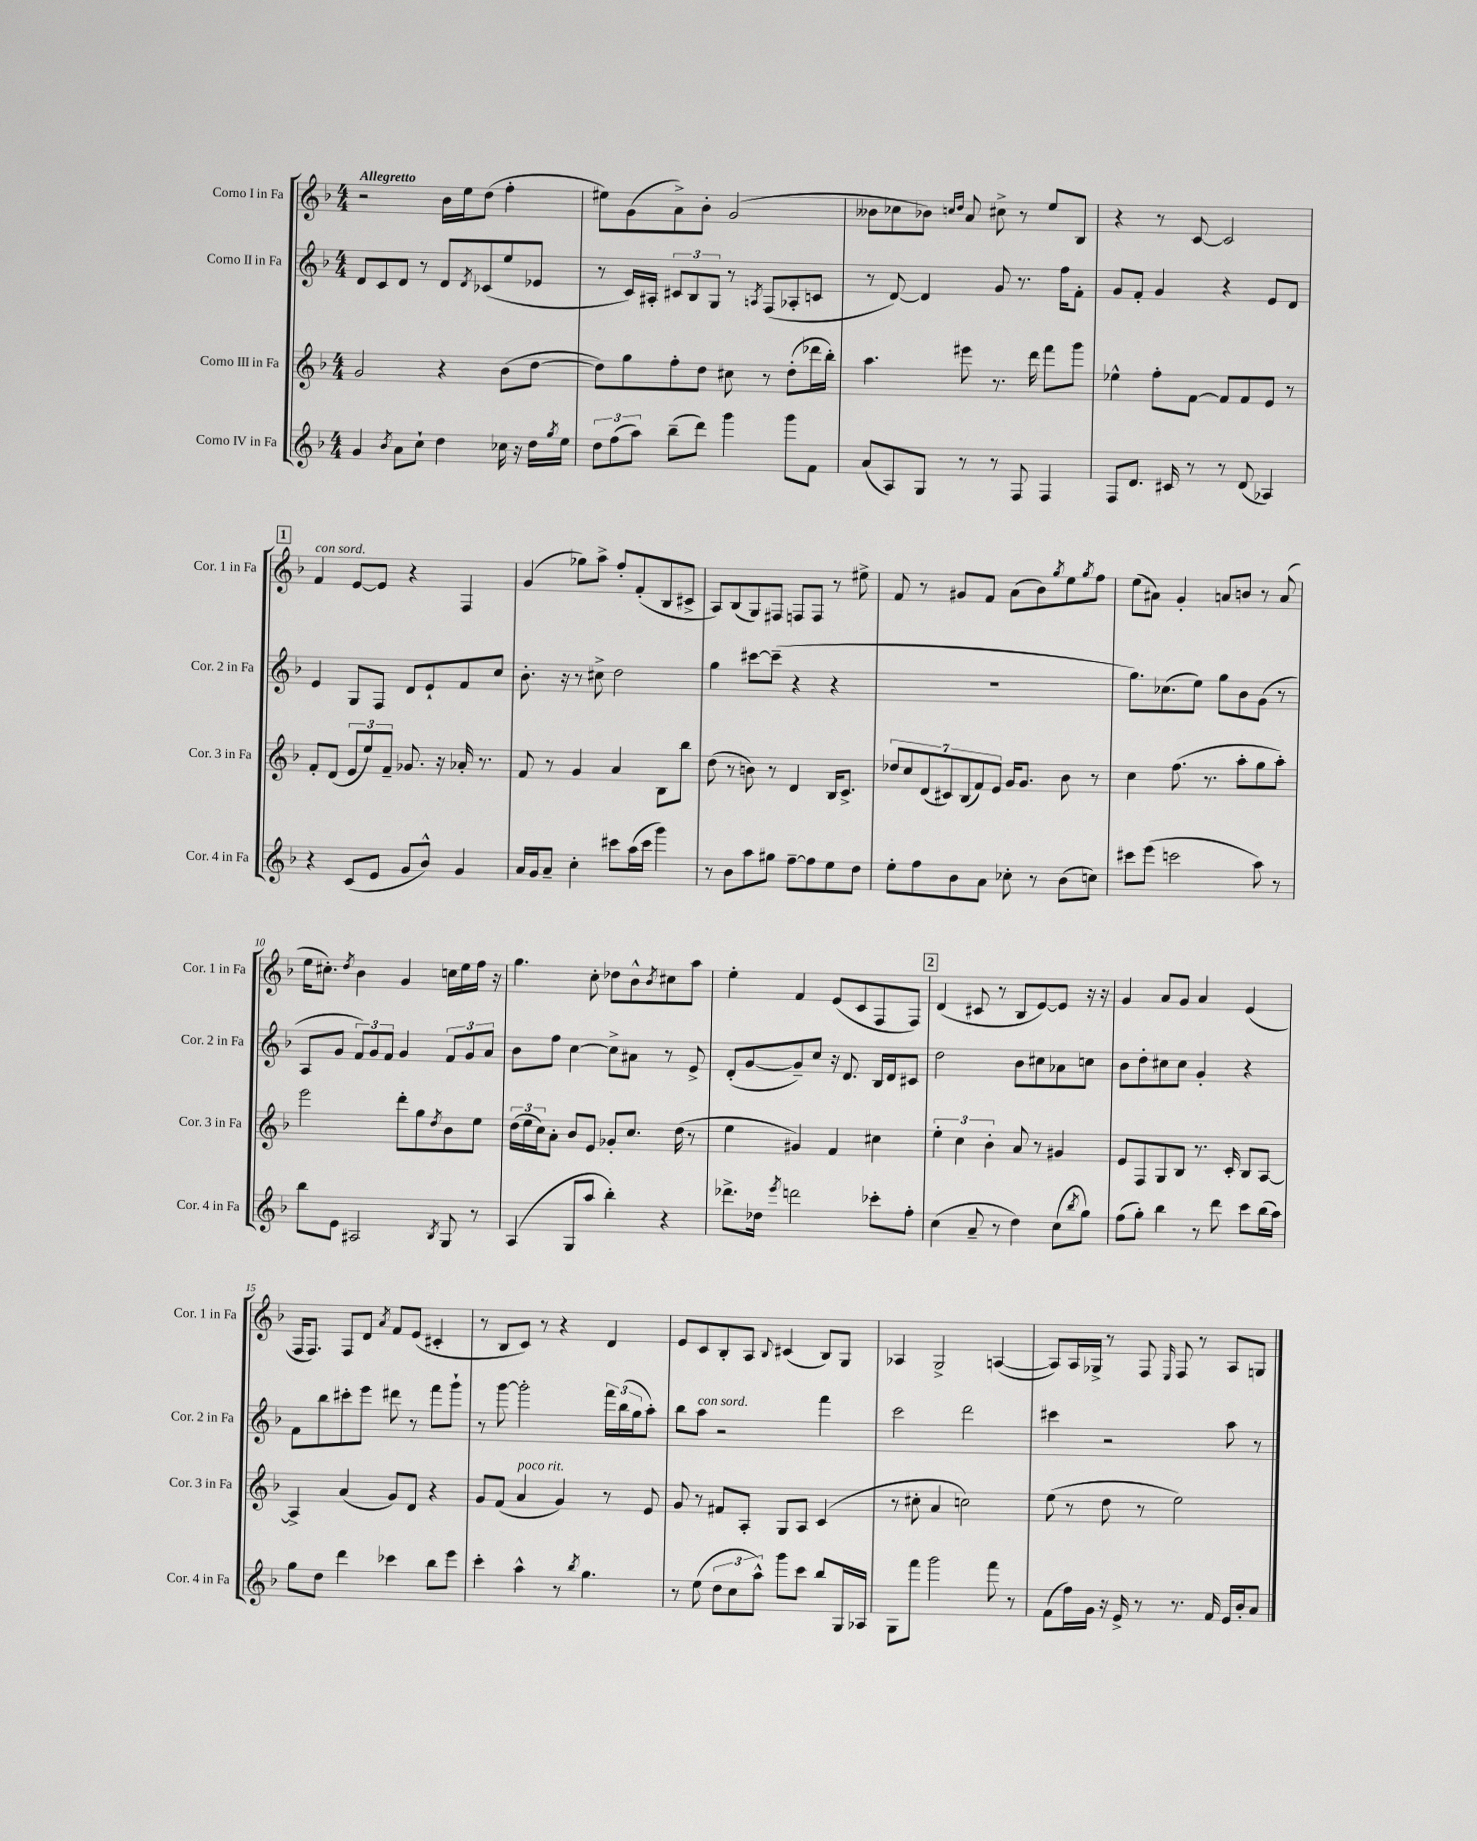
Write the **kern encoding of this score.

**kern	**kern	**kern	**kern
*part4	*part3	*part2	*part1
*staff4	*staff3	*staff2	*staff1
*I"Corno IV in Fa	*I"Corno III in Fa	*I"Corno II in Fa	*I"Corno I in Fa
*I'Cor. 4 in Fa	*I'Cor. 3 in Fa	*I'Cor. 2 in Fa	*I'Cor. 1 in Fa
*clefG2	*clefG2	*clefG2	*clefG2
*k[b-]	*k[b-]	*k[b-]	*k[b-]
*M4/4	*M4/4	*M4/4	*M4/4
=1	=1	=1	=1
!	!	!	!LO:TX:a:B:t=Allegretto
4g/	2g/	8d/L	2r
.	.	8c/	.
8qb-/	.	.	.
8a\L	.	8d/J	.
8cc`\J	.	8r	.
4dd\	4r	8d/L	16b-\LL
.	.	.	16ee\J
.	.	8qd/	.
.	.	(8c-X/	(8dd\J
16cc-X\	(8b-\L	8ee/	4ff'\
16r	.	.	.
16dd\LL	[8dd\J	8e-X/J	.
8qgg/	.	.	.
16ee\JJ	.	.	.
=2	=2	=2	=2
12dd\L	8dd\L])	8r	8ee#X\L)
(12ff\	.	.	.
.	8gg\	16c/LL)	(8g\
12aa\J)	.	.	.
.	.	16A#X'/JJ	.
(8bb-~\L	8ff'\	12c#X/L	8a^\)
.	.	12B-/	.
8ddd\J)	8dd\J	.	8b-'\J
.	.	12G/J	.
4ggg\	8cc#X\	8r	(2g/
.	.	8qAn/	.
.	8r	(8F/L	.
8ggg\L	(8dd'\L	8A-X'/	.
8f\J	16ddd-X\L	8cn/J	.
.	16bb-'\JJ)	.	.
=3	=3	=3	=3
(8a/L	4.aa\	8r	8b--X\L
8A/)	.	[8d/)	8cc-X\
8G/J	.	4d/]	8b-X\J)
.	.	.	16qqccn/LL
.	.	.	16qqdd/JJ
8r	8eee#X\	.	8a/
8r	8.r	8g/	8cc#X^\
8F/	.	8.r	8r
.	16ddd\	.	.
4F/	8fff\L	.	8ee/L
.	.	16ff\KL	.
.	8ggg\J	8f'\J	8B-/J
=4	=4	=4	=4
8F/L	4ee-X^^\	8g/L	4r
8.d/J	.	8f'/J	.
.	8ff'\L	4g/	8r
16c#X/	.	.	.
8r	[8f\J	.	[8c/
8r	8f/L]	4r	2c/]
(8d/	8f/	.	.
4A-X/)	8e/J	8e/L	.
.	8r	8d/J	.
!!LO:LB:g=z
!!LO:REH:place=s1:t=1
=5	=5	=5	=5
!	!	!	!LO:TX:a:i:t=con sord.
4r	8f'/L	4e/	4f/
.	(8d/J	.	.
(8c/L	12e/L	8G/L	[8e/L
.	12ee/)	.	.
8e/J	.	8F/J	8e/J]
.	12f~/J	.	.
8g/L	8.g-X/	8d/L	4r
8b-^^/J)	.	8e`/	.
.	16r	.	.
4g/	16a-X'/	8f/	4F/
.	8.r	.	.
.	.	8cc/J	.
=6	=6	=6	=6
16a/LL	8f/	8.b-'\	(4g/
16g/J	.	.	.
8a~/J	8r	.	.
.	.	16r	.
4cc'\	4g/	8r	8gg-X\L)
.	.	8cc#X^\	8aa^\J
8ccc#X\L	4a/	2dd\	8ff'/L
(16aa\L	.	.	(8f'/
16ccc#\JJ	.	.	.
4ggg\)	8B-\L	.	8B-/
.	8bb-\J	.	8c#X^/J
=7	=7	=7	=7
8r	(8dd\	4gg\	8A/L)
8b-\L	8r	.	(8B-/
8aa\	8bn\)	[8ccc#X\L	8G/)
8gg#X\J	8r	(8ccc#~\J]	8F#X/J
[8ff~\L	4d/	4r	8Fn/L
8ff\]	.	.	8F/J
8ee\	16B-/KL	4r	8r
.	8.c^/J	.	.
8dd\J	.	.	8ee#X^\
=8	=8	=8	=8
8ee'\L	14dd-X/L	1r	8f/
.	14cc/	.	.
8ff\	.	.	8r
.	(14d/	.	.
.	14c#X/)	.	.
8b-\	.	.	8g#X/L
.	(14B-/	.	.
.	14f/)	.	.
8a\J	.	.	8f/J
.	14e/J	.	.
8cc-X'\	16g/KL	.	(8a\L
.	8.g/J	.	.
8r	.	.	8b-\)
.	.	.	8qgg/
(8b-\L	8b-\	.	8ee\
.	.	.	8qgg/
8ccn\J)	8r	.	8ff\J
=9	=9	=9	=9
8ccc#X\L	4cc\	8.gg\L)	(8ee\L
(8eee\J	.	.	8a#X\J)
.	.	(8.cc-X\	.
2cccn\	(8.ff\	.	4g'/
.	.	8ee\J)	.
.	8.r	.	.
.	.	8gg\L	8an/L
.	8aa'\L	8b-\	8bn/J
8aa\)	8gg\	(8g\J	8r
8r	8aa'\J)	8r	(8a/
!!LO:LB:g=z
=10	=10	=10	=10
8bb-\L	2eee\	8A/L	16ee\KL
.	.	.	8.cc#X'\J)
8e\J	.	8g/J	.
.	.	.	8qdd/
2A#X/	.	12f/L)	4b-\
.	.	12g/	.
.	.	12f/J	.
.	8ddd'\L	4g/	4g/
.	8gg\	.	.
8qB-/	8qdd/	.	.
8G/	8b-\	12f/L	16ccn\LL
.	.	.	16ee\
.	.	12g/	.
8r	8ee\J	.	16ff\JJ
.	.	12a/J	.
.	.	.	16r
=11	=11	=11	=11
(4A/	(24dd\LL	8b-\L	4.gg\
.	24ee\	.	.
.	24cc\J)	.	.
.	8a'\J	8ff\J	.
8G/L	8b-/L	[4cc\	.
8aa/J	8e/J	.	8cc'\
4bb-'\)	8g-X'/L	8cc^\L]	8dd-X\L
.	8.cc/J	8a#X\J	8b-^^\
.	.	.	8qb-/
4r	.	8r	8cc#X\
.	(16dd\	.	.
.	8r	8e^/	8aa\J
=12	=12	=12	=12
8.ddd-X^\L	4ee\	(8d'/L	4ee'\
.	.	[8g/	.
16dd-X\Jk	.	.	.
8qeee/	.	.	.
2dddn\	4g#X/)	8g~/])	4f/
.	.	8cc/J	.
.	4f/	16r	(8e/L
.	.	8.d/	.
.	.	.	8c/
8ccc-X'\L	4cc#X\	16B-/LL	8F/
.	.	16d/J	.
8ff'\J	.	8c#X/J	8F/J)
!!LO:REH:place=s1:t=2
=13	=13	=13	=13
(4cc\	6ee'\	2dd\	(4d/
.	6cc\	.	.
8a~/	.	.	8c#X/
.	6b-'\	.	.
8r	.	.	8r
4dd\)	8a/	8b-\L	8B-/L
.	8r	8cc#X\	[8e/)
(8cc\L	4g#X/	8a-X\	8e/J]
8qbb-/	.	.	.
8gg\J)	.	8ccn\J	16r
.	.	.	16r
=14	=14	=14	=14
(8ff\L	8e/L	8b-\L	4g/
8gg'\J)	8F/	8dd'\	.
4bb-\	8G/	8cc#X\	8a/L
.	8B-/J	8cc#\J	8g/J
8r	8.r	4g'/	4a/
8ddd\	.	.	.
.	16c'/	.	.
8ccc\L	8B-/L	4r	(4e/
(16bb-\L	[8A/J	.	.
16aa\JJ)	.	.	.
!!LO:LB:g=z
=15	=15	=15	=15
8gg\L	4A^/]	8f\L	16F/KL
.	.	.	8.F/J)
8dd\J	.	8bb-\	.
4ddd\	(4a/	8ccc#X'\	8F/L
.	.	8eee\J	8d/J
.	.	.	8qa/
4ccc-X\	8g/L)	8ddd#X\	8f/L
.	8d/J	8r	(8e/J
8bb-\L	4r	8fff\L	4c#X'/
8eee\J	.	8ggg`\J	.
=16	=16	=16	=16
4ccc'\	8g/L	8r	8r
.	(8f/J	[8ggg\	8B-/L
!	!LO:TX:a:i:t=poco rit.	!	!
4aa^^\	4a/	2ggg'\]	8c/J)
.	.	.	8r
8r	4g/)	.	4r
8qbb-/	.	.	.
4.gg\	.	.	.
.	8r	24fff\LL	4d/
.	.	(24bb-\	.
.	.	24gg\J	.
.	8e/	8aa'\J)	.
=17	=17	=17	=17
8r	8g/	8bb-\L	8e/L
!	!	!LO:TX:a:i:t=con sord.	!
(8ee\	8r	8aa\J	8c/
12dd\L	8f#X/L	2r	8B-'/
12cc\	.	.	.
.	8A'/J	.	8A/J
12aa^^\J)	.	.	.
.	.	.	8qqB-/
8ggg\L	8G/L	.	(4c#X/
8ccc\J	8A/J	.	.
8bb-/L	(4c/	4fff\	8B-/L)
16G/L	.	.	8G/J
16A-X/JJ	.	.	.
=18	=18	=18	=18
8G\L	8r	2ccc\	4A-X/
8fff\J	8cc#X'\	.	.
2ggg\	4a/	.	2G^/
.	2ccn\)	2ddd\	.
8fff\	.	.	([4An/
8r	.	.	.
=19	=19	=19	=19
(8f\L	(8ee\	4ccc#X\	8A/L])
16ff\L)	8r	.	16A/L
16g\JJ	.	.	16G-X^/JJ
16r	8dd\	2r	8r
16e^/	.	.	.
8r	8r	.	8F/
.	.	.	16qqE/
8.r	2ee\)	.	8F/
.	.	.	8r
16f/	.	.	.
16e/LL	.	8aa\	8A/L
16b-'/J	.	.	.
8a/J	.	8r	8Gn/J
==	==	==	==
*-	*-	*-	*-
